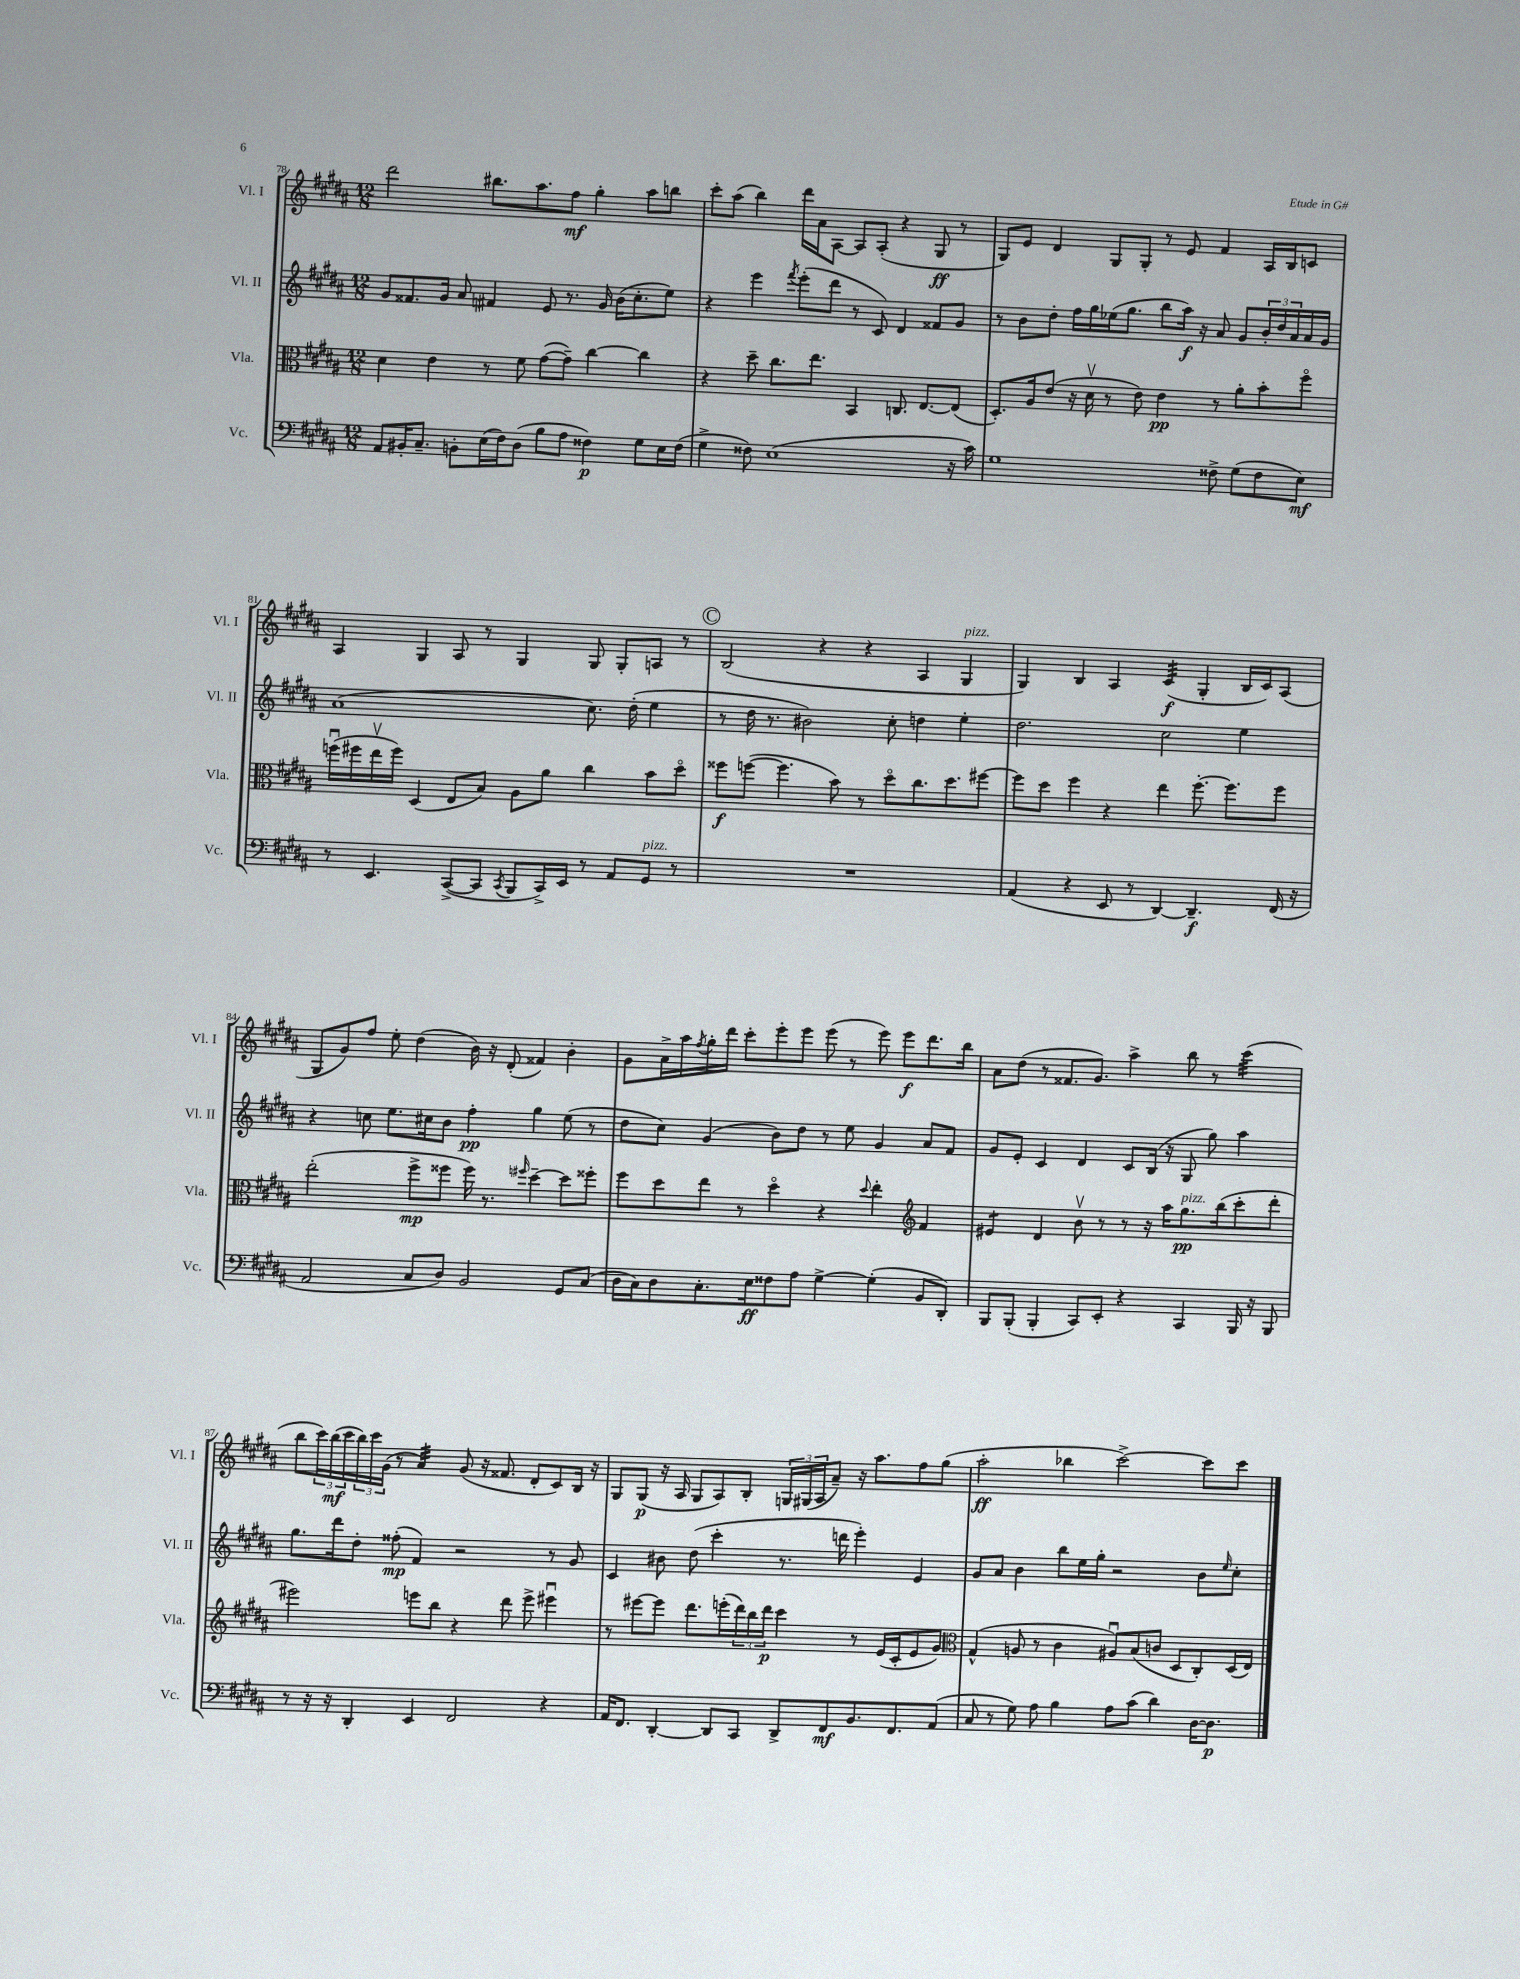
<<
\new StaffGroup <<
\new Staff = "s0" \with { instrumentName = "Vl. I" shortInstrumentName = "Vl. I" } {
    \clef treble \key b \major \numericTimeSignature \time 12/8
    dis'''2 bis''8. ais''8. fis''8\mf gis''4-. ais''8 b''8 |
    cis'''8-. ais''8( b''4) dis'''16 ais'16 ais8~ ais8 ais8-.( r4 gis8\ff r8 |
    gis8) e'8 dis'4 gis8 gis8-. r8 e'8 fis'4 ais16 b16 c'8 |
    ais4 gis4 ais8 r8 gis4 gis8 gis8-. a8 r8 |
    \mark \markup { \circle "C" } b2( r4 r4 ais4 gis4^\markup { \italic "pizz." } |
    gis4) b4 ais4 cis'4:32\f( gis4-. b16 cis'16) ais8( |
    gis8 gis'8) fis''8 e''8-. dis''4( b'16) r16 dis'8-.( fisis'4) b'4-. |
    gis'8 ais'16-> ais''16 \acciaccatura { fis''8 } gis''16-. dis'''16 cis'''8-. e'''8-. e'''8 e'''8( r8 e'''8) e'''8\f dis'''8. b''16 |
    ais'8 dis''8( r8 fisis'8. gis'8.) ais''4-> b''8 r8 cis'''4:32( |
    b''8 \tuplet 3/2 { cis'''16) b''16\mf( cis'''16 } \tuplet 3/2 { b''16) cis'''16 gis'16( } r8 ais'4:32) gis'8( r16 fisis'8. dis'8-. cis'8) b16 r16 |
    gis8 gis8\p( r16 ais16 gis8 ais8) b8-. \tuplet 3/2 { g16 gis16( ais16 } ais'8--) r16 ais''8. fis''8 gis''8( |
    ais''2-.\ff bes''4 cis'''2~->) cis'''8 cis'''8 \bar "|." |
}
\new Staff = "s1" \with { instrumentName = "Vl. II" shortInstrumentName = "Vl. II" } {
    \clef treble \key b \major \numericTimeSignature \time 12/8
    gis'8 fisis'8. gis'16 ais'8 fis'4 e'8 r8. gis'16 b'16( cis''8.-. e''8) |
    r4 e'''4 \acciaccatura { fis'''8 } e'''8-.( dis'''8 r8 cis'8) dis'4 fisis'8 gis'8 |
    r8 b'8 dis''8-. fis''16 gis''16 ees''16( gis''8. b''8 ais''16\f) r16 ais'8 gis'8 \tuplet 3/2 { b'16-. dis''16 ais'16 } ais'16 gis'16 |
    ais'1( cis''8.) dis''16-.( e''4 |
    \mark \markup { \circle "C" } r8 dis''16 r8. bis'2) cis''8-. d''4 e''4-. |
    dis''2. cis''2 e''4 |
    r4 c''8 e''8. cis''16 b'8 fis''4-.\pp gis''4 e''8( r8 |
    dis''8 cis''8) gis'4( b'8) dis''8 r8 e''8 gis'4 ais'8 fis'8 |
    gis'8 e'8-. cis'4 dis'4 cis'8 b16( r16 gis8 gis''8) ais''4 |
    gis''8. dis'''16 dis''8-. fisis''8-.\mp( fis'4) r2 r8 gis'8 |
    cis'4 bis'8 dis''8( cis'''4-. r8. d'''16 e'''4-.) e'4 |
    gis'8 ais'8 b'4 b''8 e''16 gis''16-. r2 b'8 \grace { e''16 } cis''8-. \bar "|." |
}
\new Staff = "s2" \with { instrumentName = "Vla." shortInstrumentName = "Vla." } {
    \clef alto \key b \major \numericTimeSignature \time 12/8
    dis'4 e'4 r8 fis'8 gis'8~( gis'8--) cis''4~ cis''4 |
    r4 dis''8-- cis''8. e''8. b,4 c8. e8.~ e8( |
    dis8.-.) ais16 e'8( r16 dis'16\upbow r8 e'8) e'4\pp r8 ais'8-. b'8-. fis''8\flageolet |
    f''16\downbow( fis''16 e''16\upbow fis''16) dis4( e8 b8) ais8 ais'8 cis''4 b'8 dis''8\flageolet |
    \mark \markup { \circle "C" } fisis''8\f f''8~( f''4. b'8) r8 dis''8\flageolet cis''8. dis''8. fis''8~ |
    fis''8 dis''8 fis''4 r4 e''4 fis''8.~-. fis''8. fis''8 |
    e''2-.( fis''8->\mp fisis''8 fisis''16) r8. \grace { fis''16 } dis''4~-- dis''8 fisis''8-. |
    fis''8 dis''8 e''8 r8 dis''4\flageolet r4 \appoggiatura { dis''8 } e''4-. \clef treble fis'4 |
    eis'4:8 dis'4 b'8\upbow r8 r8 r16 ais''16 gis''8.\pp^\markup { \italic "pizz." } b''16( cis'''8-. dis'''8-. |
    eis'''2) e'''8 b''8 r4 dis'''8 e'''8-> eis'''4\downbow |
    r8 eis'''8~ eis'''8 dis'''8. e'''16-.( \tuplet 3/2 { dis'''16) b''16 dis'''16\p } cis'''4 r8 e'16( cis'16-. e'8 gis'8) |
    \clef alto gis4-^( a8 r8 cis'4 ais8\downbow) b8( c'8 dis8 cis8-.) dis16( e16) \bar "|." |
}
\new Staff = "s3" \with { instrumentName = "Vc." shortInstrumentName = "Vc." } {
    \clef bass \key b \major \numericTimeSignature \time 12/8
    ais,8 bis,16-. cis8.-- b,8-. e16( fis16) dis8( b8 ais8 fisis4\p) gis8 e16 fisis16( |
    gis4-> fisis8) e1( r16 cis'16) |
    gis1 fisis8-> gis8( fisis8 e8\mf) |
    r8 e,4. cis,8~->( cis,8 \acciaccatura { cis,8 } b,,8 cis,16->) e,16 r8 ais,8 gis,8^\markup { \italic "pizz." } r8 |
    \mark \markup { \circle "C" } R1. |
    ais,4( r4 e,8 r8 dis,4~) dis,4.--\f fis,16( r16 |
    ais,2 cis8 dis8) b,2 gis,8 cis8( |
    dis16 cis16) dis8 cis8.-. e16\ff fisis8 ais8 gis4~-> gis4-.( b,8 dis,8-.) |
    b,,8 b,,8-.( b,,4-. cis,8) e,8-. r4 cis,4 b,,16 r16 b,,8 |
    r8 r16 r16 dis,4-. e,4 fis,2 r4 |
    ais,16 fis,8. dis,4~-. dis,8 cis,8 dis,8-> fis,8\mf b,8. fis,8. ais,8( |
    cis8 r8 gis8) ais8 b4 ais8 cis'8( dis'4) dis16~ dis8.\p \bar "|." |
}
>>
>>
\layout { \context { \Score currentBarNumber = #78 } }
